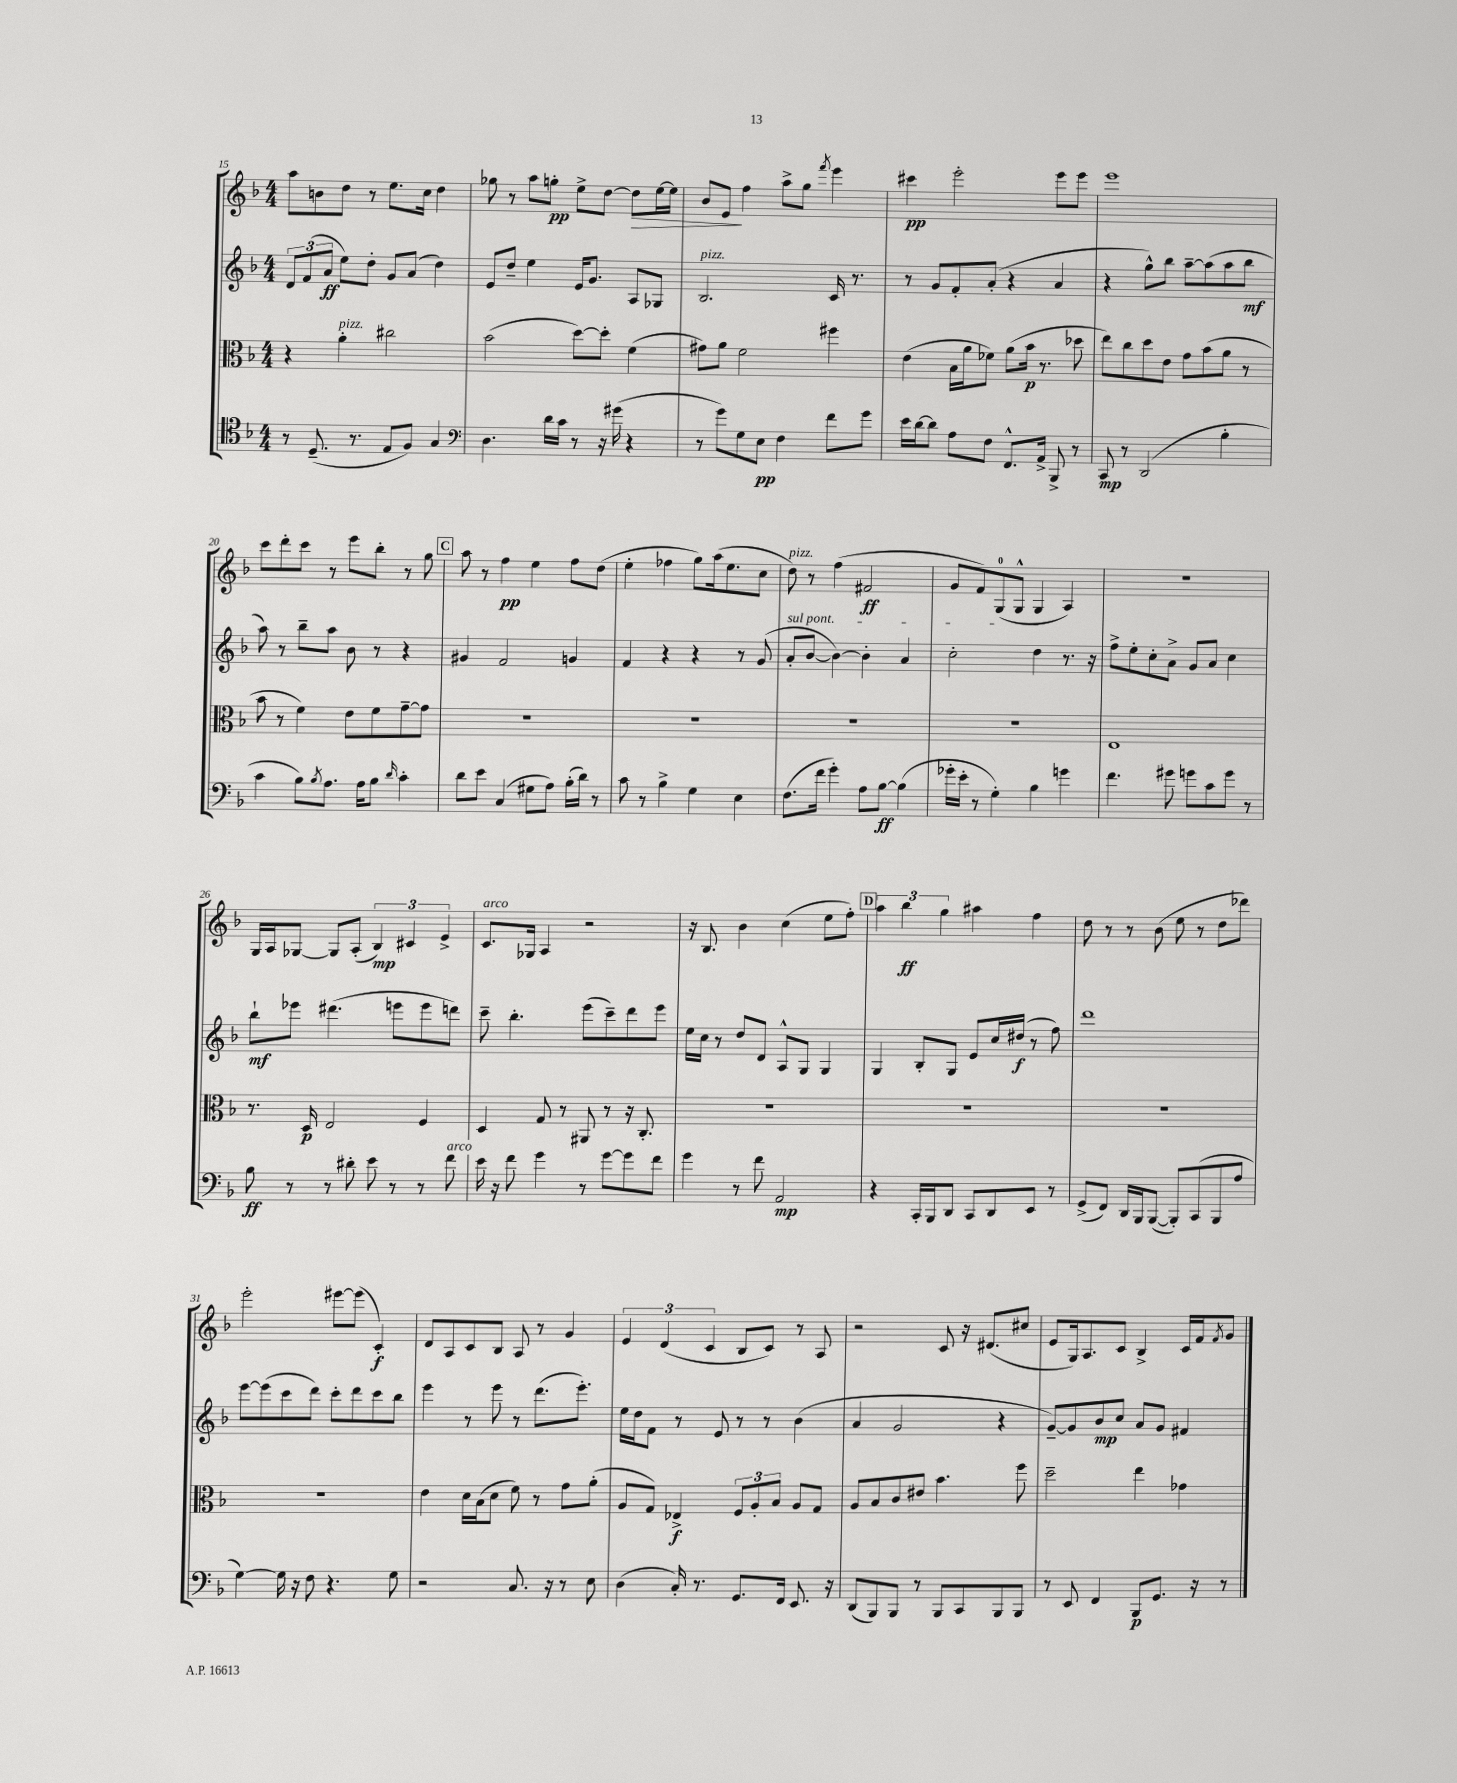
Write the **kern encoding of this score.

**kern	**dynam	**kern	**dynam	**kern	**dynam	**kern	**dynam
*part4	*part4	*part3	*part3	*part2	*part2	*part1	*part1
*staff4	*staff4	*staff3	*staff3	*staff2	*staff2	*staff1	*staff1
*clefC4	*	*clefC3	*	*clefG2	*	*clefG2	*
*k[b-]	*	*k[b-]	*	*k[b-]	*	*k[b-]	*
*M4/4	*	*M4/4	*	*M4/4	*	*M4/4	*
=15	=15	=15	=15	=15	=15	=15	=15
8r	.	4r	.	12d/L	.	8aa\L	.
.	.	.	.	(12f/	.	.	.
(8.D~/	.	.	.	.	.	8bn\	.
.	.	.	.	12a/J	ff	.	.
!	!	!LO:TX:a:i:t=pizz.	!	!	!	!	!
.	.	4a'\	.	8ee\L)	.	8dd\J	.
8.r	.	.	.	.	.	.	.
.	.	.	.	8dd'\J	.	8r	.
8E/L	.	2cc#X\	.	8g/L	.	8.ee\L	.
8F/J)	.	.	.	(8a/J	.	.	.
.	.	.	.	.	.	16cc\Jk	.
4G/	.	.	.	4dd\)	.	4dd\	.
=16	=16	=16	=16	=16	=16	=16	=16
*clefF4	*	*	*	*	*	*	*
4.D\	.	(2b-\	.	8e/L	.	8gg-X\	.
.	.	.	.	8dd~/J	.	8r	.
.	.	.	.	4ee\	.	8aa\L	.
16d\LL	.	.	.	.	.	8ggn'\J	pp
16c\JJ	.	.	.	.	.	.	.
8r	.	[8dd\L)	.	16e/KL	.	8ee^\L	.
.	.	.	.	8.g/J	.	.	.
16r	.	8dd'\J]	.	.	.	[8dd\J	.
(16g#X\	.	.	.	.	.	.	.
!	!	!	!	!	!	!	!LO:HP:b
4r	.	(4f\	.	8A/L	.	8dd\L]	>
.	.	.	.	8G-X/J	.	[16ee\L	.
.	.	.	.	.	.	16ee\JJ]	.
=17	=17	=17	=17	=17	=17	=17	=17
!	!	!	!	!LO:TX:a:i:t=pizz.	!	!	!
8r	.	8g#X\L)	.	2.B-/	.	8b-/L	.
8g\L)	.	8a\J	.	.	.	8e/J	.
8G\	.	2f\	.	.	.	4ff\	]
8E\J	pp	.	.	.	.	.	.
4F\	.	.	.	.	.	8aa^\L	.
.	.	.	.	.	.	8gg\J	.
.	.	.	.	.	.	8qfff/	.
8f\L	.	4ff#X\	.	16c/	.	4eee\	.
.	.	.	.	8.r	.	.	.
8g\J	.	.	.	.	.	.	.
=18	=18	=18	=18	=18	=18	=18	=18
16e\LL	.	(4e\	.	8r	.	4ccc#X\	pp
[16d\J	.	.	.	.	.	.	.
8d\J]	.	.	.	8g/L	.	.	.
8A\L	.	16B-\LL	.	8f'/	.	2eee'\	.
.	.	16a\J	.	.	.	.	.
8F\J	.	8f-X\J)	.	(8a'/J	.	.	.
8.FF^^/L	.	(8a\L	.	4r	.	.	.
.	.	16b-\Jk	p	.	.	.	.
16AA^/Jk	.	8.r	.	.	.	.	.
8BBB-^/	.	.	.	4a/	.	8eee\L	.
8r	.	8dd-X\	.	.	.	8eee\J	.
=19	=19	=19	=19	=19	=19	=19	=19
8CC/	mp	8ee\L)	.	4r	.	1eee	.
8r	.	8cc\	.	.	.	.	.
(2DD/	.	8dd\	.	8gg^^\L)	.	.	.
.	.	8e\J	.	8bb-\J	.	.	.
.	.	8g\L	.	[8aa~\L	.	.	.
.	.	(8b-\	.	(8aa\]	.	.	.
4B-'\	.	8a\J	.	8aa\	.	.	.
.	.	8r	.	8bb-\J	mf	.	.
!!LO:LB:g=z
=20	=20	=20	=20	=20	=20	=20	=20
4c\	.	8b-\	.	8aa\)	.	8ccc\L	.
.	.	8r	.	8r	.	8ddd'\	.
8B-\L)	.	4f\)	.	8bb-~\L	.	8ccc\J	.
8qB-/	.	.	.	.	.	.	.
8.A\J	.	.	.	8aa\J	.	8r	.
.	.	8e\L	.	8b-\	.	8eee\L	.
16A\KL	.	.	.	.	.	.	.
8B-\J	.	8f\	.	8r	.	8bb-'\J	.
16qqd/	.	.	.	.	.	.	.
4c'\	.	[8g~\	.	4r	.	8r	.
.	.	8g\J]	.	.	.	8gg\	.
!!LO:REH:place=s1:t=C
=21	=21	=21	=21	=21	=21	=21	=21
8d\L	.	1r	.	4g#X/	.	8aa\	.
8e\J	.	.	.	.	.	8r	.
(4C/	.	.	.	2f/	.	4ff\	pp
8G#X\L	.	.	.	.	.	4ee\	.
8A\J)	.	.	.	.	.	.	.
(16B-'\LL	.	.	.	4gn/	.	8ff\L	.
16d\JJ)	.	.	.	.	.	.	.
8r	.	.	.	.	.	(8dd\J	.
=22	=22	=22	=22	=22	=22	=22	=22
8c\	.	1r	.	4f/	.	4ee'\	.
8r	.	.	.	.	.	.	.
4B-^\	.	.	.	4r	.	4ff-X\	.
4G\	.	.	.	4r	.	8gg\L)	.
.	.	.	.	.	.	(16aa\k	.
.	.	.	.	.	.	8.ee\	.
4E\	.	.	.	8r	.	.	.
.	.	.	.	(8g/	.	8cc\J	.
=23	=23	=23	=23	=23	=23	=23	=23
!	!	!	!	!	!	!LO:TX:a:i:t=pizz.	!
!	!	!	!	!LO:TX:a:i:t=sul pont.	!	!	!
(8.F\L	.	1r	.	8a'/L	.	8dd\)	.
.	.	.	.	[8b-/J	.	8r	.
16f\Jk	.	.	.	.	.	.	.
4g'\)	.	.	.	4b-\_)	.	(4ff\	.
8A\L	.	.	.	4b-'\]	.	2f#X/	ff
[8B-\J	ff	.	.	.	.	.	.
(4B-\]	.	.	.	4a/	.	.	.
=24	=24	=24	=24	=24	=24	=24	=24
16g-X'\LL	.	1r	.	2cc'\	.	8g/L	.
16e'\JJ	.	.	.	.	.	.	.
8r	.	.	.	.	.	8f/)	.
4G'\)	.	.	.	.	.	(8G/	.
.	.	.	.	.	.	8G^^/J	.
4B-\	.	.	.	4dd\	.	4G/	.
4gn\	.	.	.	8.r	.	4A/)	.
.	.	.	.	16r	.	.	.
=25	=25	=25	=25	=25	=25	=25	=25
4.f\	.	1E	.	8ff^\L	.	1r	.
.	.	.	.	8ee'\	.	.	.
.	.	.	.	8cc'\	.	.	.
8g#X\	.	.	.	8a^\J	.	.	.
8gn\L	.	.	.	8g/L	.	.	.
8c\	.	.	.	8a/J	.	.	.
8g\J	.	.	.	4cc\	.	.	.
8r	.	.	.	.	.	.	.
!!LO:LB:g=z
=26	=26	=26	=26	=26	=26	=26	=26
8B-\	ff	8.r	.	8bb-`\L	mf	16G/LL	.
.	.	.	.	.	.	16A/J	.
8r	.	.	.	8eee-X\J	.	[8G-X/J	.
.	.	16D/	p	.	.	.	.
8r	.	2E/	.	(4.ddd#X\	.	8G-/L]	.
8d#X'\	.	.	.	.	.	(8A'/J	.
8e\	.	.	.	.	.	6B-/)	mp
8r	.	.	.	8eeen\L	.	.	.
.	.	.	.	.	.	6c#X/	.
8r	.	4F/	.	8eee\	.	.	.
.	.	.	.	.	.	6e^/	.
!LO:TX:a:i:t=arco	!	!	!	!	!	!	!
8f\	.	.	.	8dddn\J)	.	.	.
=27	=27	=27	=27	=27	=27	=27	=27
!	!	!	!	!	!	!LO:TX:a:i:t=arco	!
16e\	.	4D/	.	8ccc~\	.	8.c/L	.
16r	.	.	.	.	.	.	.
8f\	.	.	.	4.bb-'\	.	.	.
.	.	.	.	.	.	16G-X/Jk	.
4g\	.	8G/	.	.	.	4A/	.
.	.	8r	.	.	.	.	.
8r	.	8AA#X/	.	(8eee\L	.	2r	.
[8g\L	.	8r	.	8ccc~\)	.	.	.
8g\]	.	16r	.	8ddd\	.	.	.
.	.	8.C'/	.	.	.	.	.
8f\J	.	.	.	8eee\J	.	.	.
=28	=28	=28	=28	=28	=28	=28	=28
4g\	.	1r	.	16ee\LL	.	16r	.
.	.	.	.	16cc\JJ	.	8.B-/	.
.	.	.	.	8r	.	.	.
8r	.	.	.	8dd/L	.	4b-\	.
8f\	.	.	.	8d/J	.	.	.
2AA/	mp	.	.	8A^^/L	.	(4cc\	.
.	.	.	.	8G/J	.	.	.
.	.	.	.	4G/	.	8ee\L	.
.	.	.	.	.	.	8ff'\J)	.
!!LO:REH:place=s1:t=D
=29	=29	=29	=29	=29	=29	=29	=29
4r	.	1r	.	4G/	.	6aa\	.
.	.	.	.	.	.	6bb-\	ff
16CC'/LL	.	.	.	8B-'/L	.	.	.
16BBB-/J	.	.	.	.	.	.	.
.	.	.	.	.	.	6gg\	.
8DD/J	.	.	.	8G/J	.	.	.
8CC/L	.	.	.	8e/L	.	4aa#X\	.
8DD/	.	.	.	16cc/L	.	.	.
.	.	.	.	(16dd#X/JJ	f	.	.
8EE/J	.	.	.	8r	.	4ff\	.
8r	.	.	.	8ff\)	.	.	.
=30	=30	=30	=30	=30	=30	=30	=30
(8GG^/L	.	1r	.	1ddd	.	8dd\	.
8FF/J)	.	.	.	.	.	8r	.
16DD/LL	.	.	.	.	.	8r	.
16BBB-/J	.	.	.	.	.	.	.
([8BBB-/J	.	.	.	.	.	(8b-\	.
8BBB-'/L])	.	.	.	.	.	8ee\	.
(8CC/	.	.	.	.	.	8r	.
8BBB-/	.	.	.	.	.	8dd\L	.
8A/J	.	.	.	.	.	8ddd-X\J)	.
!!LO:LB:g=z
=31	=31	=31	=31	=31	=31	=31	=31
[4G\)	.	1r	.	[8eee\L	.	2eee'\	.
.	.	.	.	(8eee\]	.	.	.
16G\]	.	.	.	8ccc\	.	.	.
16r	.	.	.	.	.	.	.
8F\	.	.	.	8ddd\J)	.	.	.
4.r	.	.	.	8ccc'\L	.	[8eee#X\L	.
.	.	.	.	8ddd\	.	(8eee#\J]	.
.	.	.	.	8ccc\	.	4c'/)	f
8G\	.	.	.	8bb-\J	.	.	.
=32	=32	=32	=32	=32	=32	=32	=32
2r	.	4e\	.	4eee\	.	8d/L	.
.	.	.	.	.	.	8A/	.
.	.	16d\LL	.	8r	.	8c/	.
.	.	(16B-\J	.	.	.	.	.
.	.	8d\J	.	8eee\	.	8B-/J	.
8.C/	.	8f\)	.	8r	.	8A/	.
.	.	8r	.	(8.ddd\L	.	8r	.
16r	.	.	.	.	.	.	.
8r	.	8g\L	.	.	.	4g/	.
.	.	.	.	8.eee'\J)	.	.	.
8E\	.	(8a'\J	.	.	.	.	.
=33	=33	=33	=33	=33	=33	=33	=33
(4D\	.	8A/L	.	16ee\LL	.	6e/	.
.	.	.	.	16dd\J	.	.	.
.	.	8G/J)	.	8f\J	.	.	.
.	.	.	.	.	.	(6d/	.
16C'/)	.	4E-X^/	f	8r	.	.	.
8.r	.	.	.	.	.	.	.
.	.	.	.	.	.	6c/	.
.	.	.	.	8e/	.	.	.
8.GG/L	.	12F/L	.	8r	.	8B-/L	.
.	.	12A'/	.	.	.	.	.
.	.	.	.	8r	.	8c/J)	.
.	.	12B-/J	.	.	.	.	.
16FF/Jk	.	.	.	.	.	.	.
8.EE/	.	8A/L	.	(4b-\	.	8r	.
.	.	8G/J	.	.	.	8A/	.
16r	.	.	.	.	.	.	.
=34	=34	=34	=34	=34	=34	=34	=34
(8DD/L	.	8A/L	.	4a/	.	2r	.
8BBB-/)	.	8B-/	.	.	.	.	.
8BBB-/J	.	8c/	.	2g/	.	.	.
8r	.	8e#X/J	.	.	.	.	.
8BBB-/L	.	4.b-\	.	.	.	8c/	.
8CC/	.	.	.	.	.	16r	.
.	.	.	.	.	.	(8.d#X/L	.
8BBB-/	.	.	.	4r	.	.	.
8BBB-/J	.	8ff\	.	.	.	8cc#X/J	.
=35	=35	=35	=35	=35	=35	=35	=35
8r	.	2dd~\	.	[8g~/L)	.	8e/L	.
8EE/	.	.	.	8g/]	.	16G/k)	.
.	.	.	.	.	.	8.A/	.
4FF/	.	.	.	8b-/	mp	.	.
.	.	.	.	8cc/J	.	8c/J	.
8BBB-/L	p	4ee\	.	8a/L	.	4B-^/	.
8.GG/J	.	.	.	8g/J	.	.	.
.	.	4g-X\	.	4f#X/	.	16c/LL	.
16r	.	.	.	.	.	16f/J	.
.	.	.	.	.	.	8qf/	.
8r	.	.	.	.	.	8g/J	.
==	==	==	==	==	==	==	==
*-	*-	*-	*-	*-	*-	*-	*-
